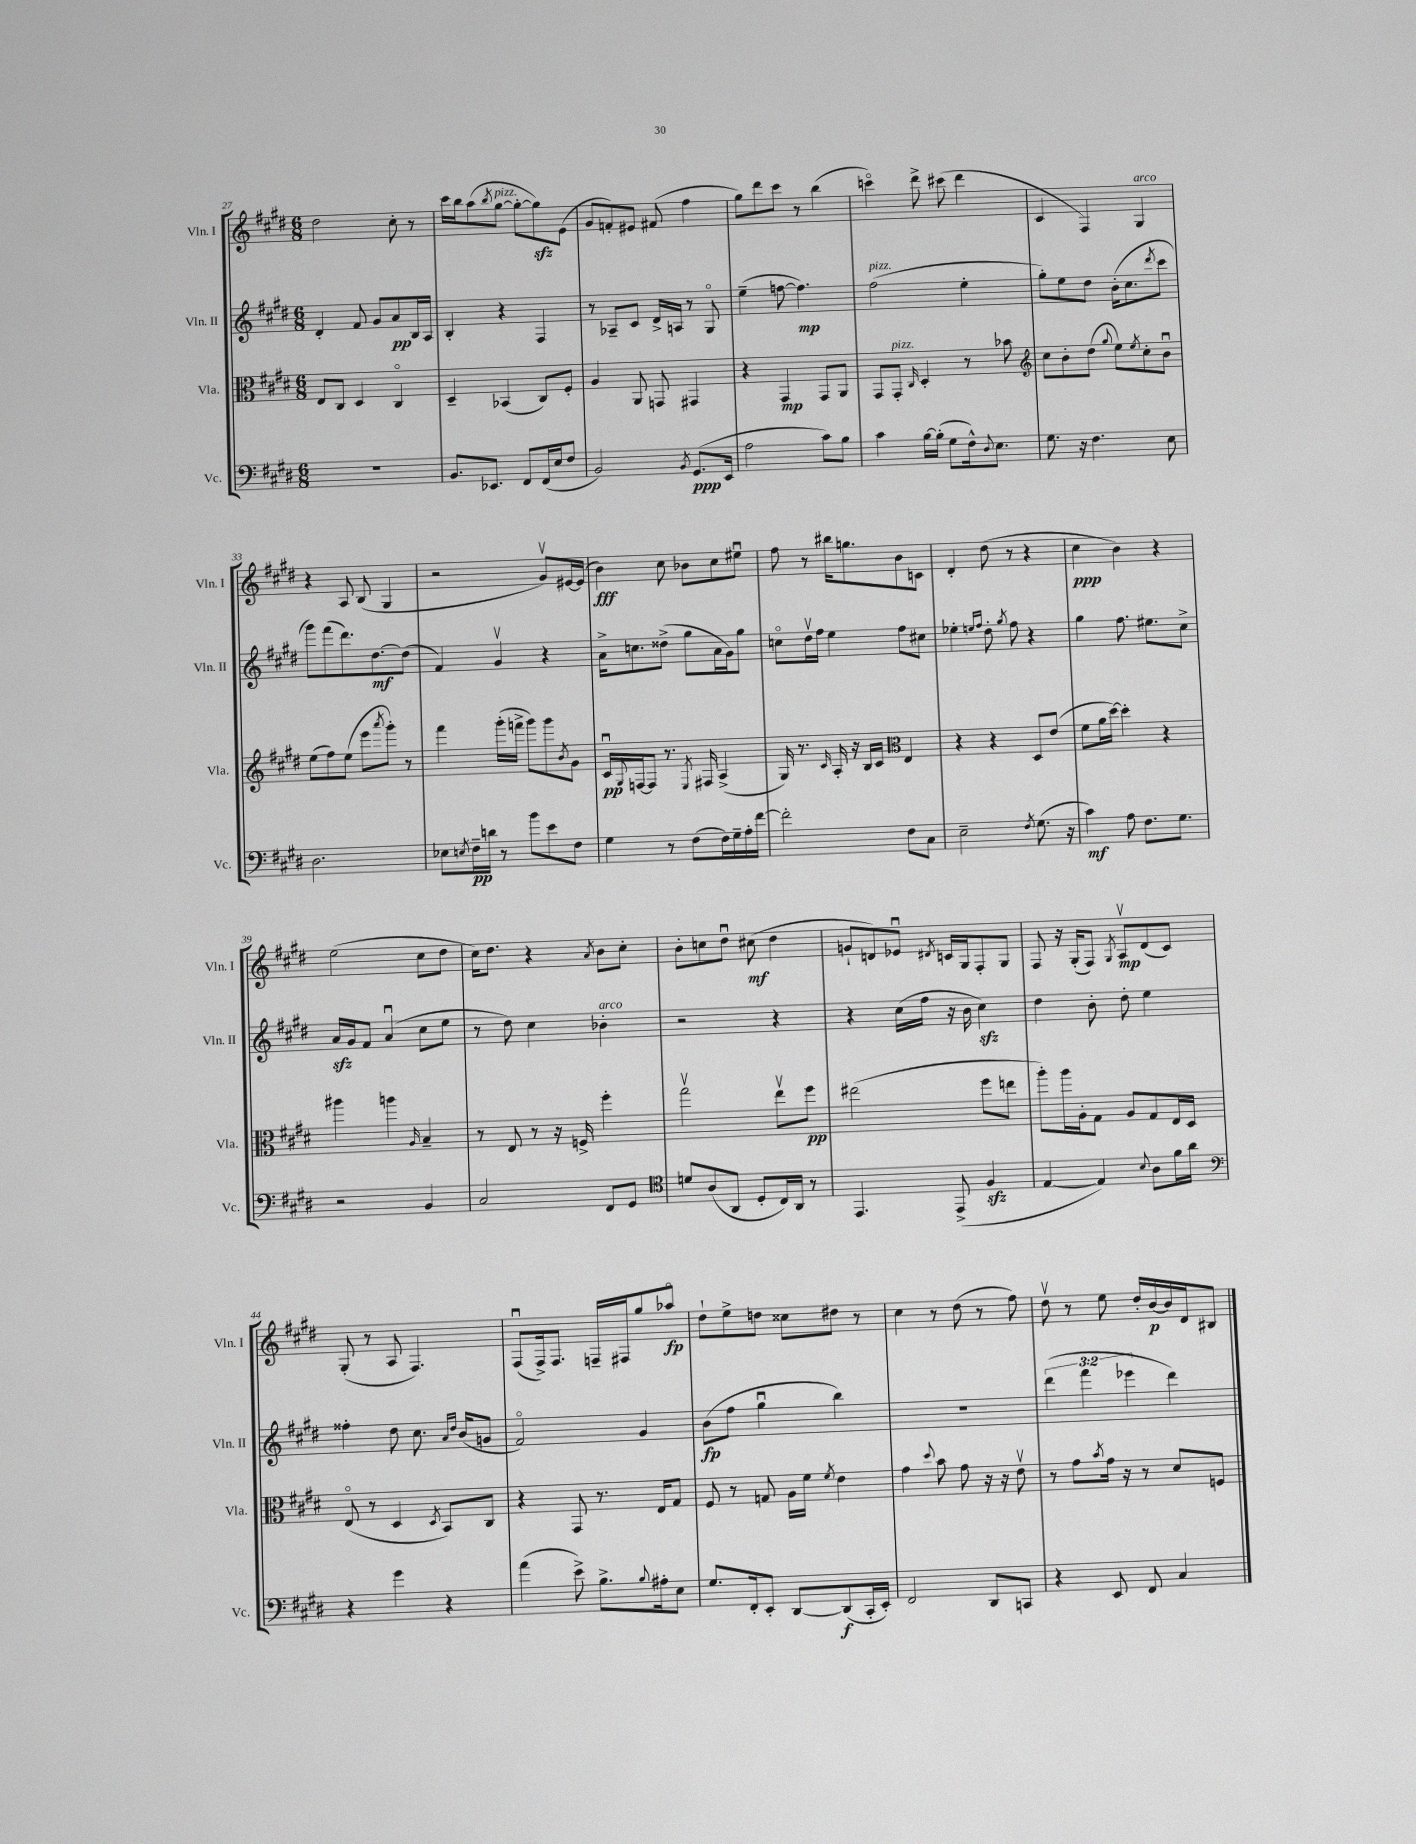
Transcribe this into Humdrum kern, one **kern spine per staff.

**kern	**kern	**kern	**kern
*staff4	*staff3	*staff2	*staff1
*clefF4	*clefC3	*clefG2	*clefG2
*k[f#c#g#d#]	*k[f#c#g#d#]	*k[f#c#g#d#]	*k[f#c#g#d#]
*M6/8	*M6/8	*M6/8	*M6/8
2.r	8E	4d#'	2dd#
.	8C#	.	.
.	4D#	8f#	.
.	.	8g#	.
.	4C#o	8a	8cc#'
.	.	16B	8r
.	.	16A	.
=	=	=	=
8.BB	4D#~	4B'	16ccc#
.	.	.	16bb
.	.	.	(8aa
8.EE-	.	.	.
.	.	.	8qbb
.	(4BB-	4r	[8gg#
8FF#	.	.	8gg#'_
(16FF#	8C#)	4F#	8gg#])
16E	.	.	.
8F#	8F#'	.	(8e
=	=	=	=
2BB)	4A	8r	8g#
.	.	8A-~	8f')
.	8AA	8c#	8e#
.	8GG	16d#^	(8f#
.	.	16A	.
8qBB	.	.	.
(8.GG#	4GG#	8r	4ff#
.	.	8G#o	.
16EE	.	.	.
=	=	=	=
2A	4r	(4ee~	8gg#)
.	.	.	8ddd#
.	4GG#	[8ff	8ccc#
.	.	4.ff])	8r
8c#)	8GG#	.	(4bb
8B	8AA	.	.
=	=	=	=
4c#	8GG#	(2ff#	4ccco)
.	8GG#'	.	.
.	16qqC#	.	.
[16B	4D#'	.	8ddd#^
(16B']	.	.	.
8G#	.	.	(8ccc#
16F#^^)	8r	4ee'	4ddd#
8qqD#	.	.	.
8.E	.	.	.
.	8b-	.	.
=	=	=	=
*	*clefG2	*	*
8.G#	8cc#	8gg#')	4c#
.	8b'	8ee	.
16r	.	.	.
4.F#	(8dd#	8dd#	4F#)
.	8qqgg#	.	.
.	8ee)	(16b'	.
.	.	8.cc#	.
.	8qee	.	.
.	8cc#'	.	4G#
.	.	8qddd#	.
8E	8bu	8ccc#	.
=	=	=	=
2.D#	(8ee	8ggg#)	4r
.	8ff#)	(8fff#	.
.	(8ee	8.ddd#)	8A
.	8eee	.	(8B
.	.	[8.dd#	.
.	8qaaa	.	.
.	8ggg#')	.	4G#
.	8r	(8dd#]	.
=	=	=	=
8E-	4fff#	4f#)	2r
8qE	.	.	.
16F#~	.	.	.
16d	.	.	.
8r	(16ggg#'	4g#v	.
.	16fff^	.	.
8b	8ggg#)	.	.
8e	8ggg#	4r	8g#v)
.	8qb	.	.
8F#	8g#	.	[16e#
.	.	.	(16e#]
=	=	=	=
4G#	16c#u	16a^	4b)
.	8qqG#	.	.
.	[16F	8.cc	.
.	8F]	.	.
8r	8.r	(8dd##^	8cc#
(8F#	.	8gg#	8b-
.	8qE	.	.
.	16F#	.	.
16F#)	(4A^	16a	8cc#
16G#~	.	16g#)	.
16A'	.	8gg#	8ee#u
[16f#	.	.	.
=	=	=	=
2f#']	16G#)	8cco	8ff#
.	8.r	.	.
.	.	16dd#v	8r
.	.	16ff#	.
.	16qqc#	.	.
.	16A'	4ee	16bb#
.	16r	.	8.gg
.	16B	.	.
.	16c#	.	.
*	*clefC3	*	*
8F#	4E	8ff#	8b
8C#	.	8cc#	8c
=	=	=	=
2E~	4r	4ee-'	4d#'
.	.	16qqee	.
.	.	16qqff#	.
.	4r	8dd#'	(8dd#
.	.	8qgg#	.
.	.	8ff#	8r
8qF#	.	.	.
(8.G#	8D#	4r	4r
.	(8e	.	.
16r	.	.	.
=	=	=	=
4c#)	8f#	4gg#	4cc#
.	16a	.	.
.	[16dd#)	.	.
8A	4dd#']	8.ff#	4b)
8.F#	.	.	.
.	.	8.ee#	.
.	4r	.	4r
8.G#	.	.	.
.	.	8cc#^	.
=	=	=	=
2r	4aa#	16a	(2ee
.	.	16g#	.
.	.	8f#	.
.	4aa	(4au	.
.	16qqA	.	.
4BB	4B~	8cc#	8cc#
.	.	8ee	8dd#
=	=	=	=
2C#	8r	8r	16cc#)
.	.	.	8.dd#
.	8E	8dd#)	.
.	8r	4cc#	4r
.	16r	.	.
.	16F^	.	.
.	.	.	8qa
8FF#	4ff#'	4b-'	8b
8GG#	.	.	8cc#'
=	=	=	=
*clefC4	*	*	*
8d	2gg#v	2r	8b'
(8A	.	.	8cc
8AA	.	.	8dd#u
8D#'	.	.	(8cc#
16C#)	8eev	4r	4dd#
16AA	.	.	.
8r	8ff#	.	.
=	=	=	=
4.EE	(2ee#	4r	8g`
.	.	.	8d)
.	.	(16cc#	8e-u
.	.	16ff#	.
.	.	.	8qd#
(8EE^	.	16r	16c
.	.	16b	16G#
4F#	8ff#	4cc#)	8F#'
.	8ee	.	8G#
=	=	=	=
[4E	8aa')	4dd#	8F#
.	16aa	.	16r
.	16A'	.	(16G#'
4E])	8G#	8b'	8F#)
.	.	.	8qG#
.	8A	8dd#'	8Av
8qqB	.	.	.
8A	8G#	4ee	(8d#
16f#	16E	.	8c#)
16a	16D#	.	.
=	=	=	=
*clefF4	*	*	*
4r	(8Eo	4ff##'	(8G#'
.	8r	.	8r
4g#	4D#	8dd#	8A
.	.	8.cc#	4.F#)
.	8qD#	.	.
4r	8BB)	.	.
.	.	16qqa	.
.	.	16qqdd#	.
.	.	(16b	.
.	8C#	8g	.
=	=	=	=
(4a	4r	2f#o)	(8F#u
.	.	.	16F#^)
.	.	.	8.F#
8e^)	8GG#	.	.
8.B^	8.r	.	16F~
.	.	.	16F#
.	.	4g#	8gg#
8qqB	.	.	.
16A#'	16E	.	.
8E	8G#	.	8aa-o
=	=	=	=
8.G#	8F#	(8b	8dd#`
.	8r	8ff#	8ee^
16FF#'	.	.	.
8EE'	8G	4gg#u	8dd
[8DD#	16A	.	8cc##
.	16f#	.	.
.	8qf#	.	.
(8DD#]	4e	4bb)	8dd#
16CC#'	.	.	8r
16EE')	.	.	.
=	=	=	=
2FF#	4g#	2.r	4cc#
.	8qqdd#	.	.
.	8b	.	8r
.	8g#	.	(8dd#
8DD#	16r	.	8r
.	16r	.	.
8CC	8ev	.	8ff#)
=	=	=	=
4r	8r	(6ddd#	8dd#v
.	8g#	.	8r
.	.	6fff#	.
.	8qb	.	.
8EE	16g#	.	8ee
.	16r	.	.
.	.	6eee-	.
8FF#	8r	.	16dd#'
.	.	.	[16b
4C#	8d#	4ddd#)	16b]
.	.	.	16d#
.	8F	.	8B#
==	==	==	==
*-	*-	*-	*-
